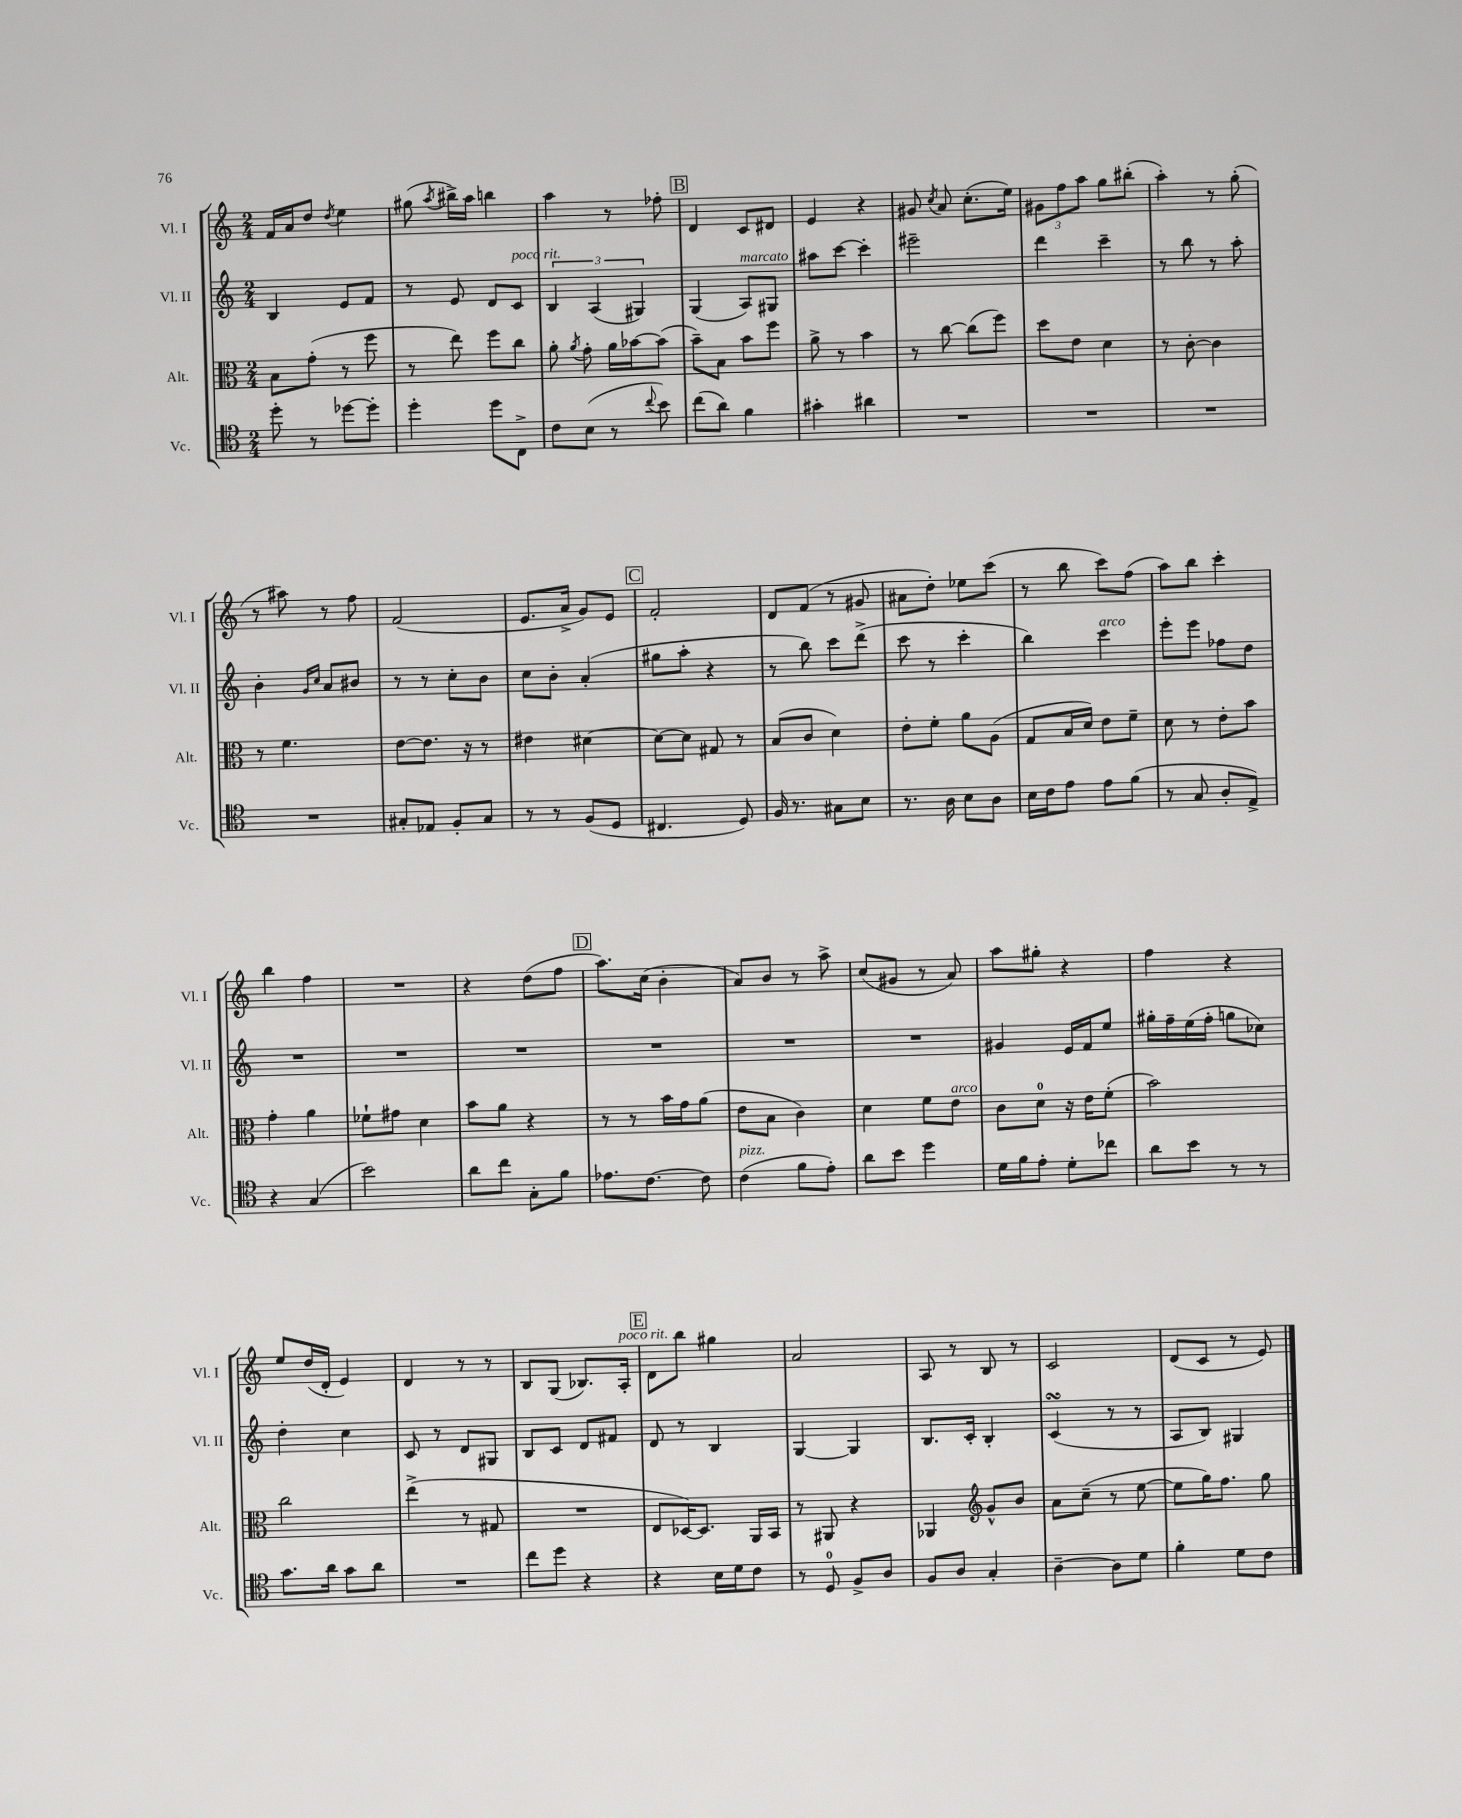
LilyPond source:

<<
\new StaffGroup <<
\new Staff = "s0" \with { instrumentName = "Vl. I" shortInstrumentName = "Vl. I" } {
    \clef treble \key c \major \numericTimeSignature \time 2/4
    \autoBeamOff f'16[ a'16 d''8] \acciaccatura { d''8 } e''4 |
    gis''8( \acciaccatura { a''8 } bis''16[->) a''16] b''4 |
    a''4 r8 fes''8-. |
    \mark \markup { \box "B" } d'4 c'8[ dis'8] |
    e'4 r4 |
    gis'8 \acciaccatura { c''8 } a'8 c''8.[-.( e''16]) |
    \tuplet 3/2 { gis'8[ f''8 a''8] } g''8[ bis''8]-.( |
    a''4-.) r8 g''8-.( |
    r8 ais''8) r8 f''8 |
    f'2( |
    e'8.[ a'16]-> g'8[) e'8] |
    \mark \markup { \box "C" } f'2-. |
    d'8[ f'8]( r8 gis'8 |
    ais'8[ d''8]-.) ees''8[ c'''8]( |
    r8 b''8 c'''8[) f''8]( |
    a''8[) b''8] c'''4-. |
    b''4 f''4 |
    R2 |
    r4 d''8[( f''8] |
    \mark \markup { \box "D" } a''8.[) c''16]( b'4-. |
    a'8[) b'8] r8 a''8-> |
    c''8[( gis'8] r8 a'8) |
    a''8[ gis''8]-. r4 |
    f''4 r4 |
    e''8[ d''16( d'16]-. e'4) |
    d'4 r8 r8 |
    b8[ g8]( bes8.[) a16]-.^\markup { \italic "poco rit." } |
    \mark \markup { \box "E" } d'8[ b''8] gis''4 |
    a'2 |
    a8 r8 b8 r8 |
    c'2 |
    d'8[( c'8] r8 e'8) \bar "|." |
}
\new Staff = "s1" \with { instrumentName = "Vl. II" shortInstrumentName = "Vl. II" } {
    \clef treble \key c \major \numericTimeSignature \time 2/4
    \autoBeamOff b4 e'8[ f'8] |
    r8 e'8 d'8[ c'8]^\markup { \italic "poco rit." } |
    \tuplet 3/2 { b4 a4( gis4) } |
    \mark \markup { \box "B" } g4( a8[^\markup { \italic "marcato" }) gis8] |
    ais''8[ c'''8]~ c'''4-. |
    eis'''2-- |
    d'''4 c'''4-- |
    r8 b''8 r8 a''8-. |
    b'4-. \grace { g'16[ c''16] } a'8[ bis'8] |
    r8 r8 c''8[-. b'8] |
    c''8[ b'8]-. a'4-.( |
    \mark \markup { \box "C" } gis''8[ a''8]-. r4 |
    r8 b''8) c'''8[ d'''8]->( |
    c'''8 r8 c'''4-. |
    b''4) c'''4^\markup { \italic "arco" } |
    e'''8[-. e'''8] fes''8[ d''8] |
    R2 |
    R2 |
    R2 |
    \mark \markup { \box "D" } R2 |
    R2 |
    R2 |
    gis'4 e'16[ f'16 e''8] |
    gis''16[-. f''16-- e''16( f''16]-. g''8[ ces''8]) |
    d''4-. c''4 |
    c'8 r8 d'8[ gis8] |
    b8[ c'8] d'8[ fis'8] |
    \mark \markup { \box "E" } d'8 r8 b4 |
    g4~ g4 |
    b8.[ c'16]-. b4-. |
    c'4\turn( r8 r8 |
    a8[ b8]) gis4 \bar "|." |
}
\new Staff = "s2" \with { instrumentName = "Alt." shortInstrumentName = "Alt." } {
    \clef alto \key c \major \numericTimeSignature \time 2/4
    \autoBeamOff b8[ g'8]-.( r8 f''8 |
    r8 e''8) f''8[ c''8] |
    a'8-. \acciaccatura { a'8 } g'8-. a'16[ bes'16~ bes'8]( |
    \mark \markup { \box "B" } b'8[--) b8] b'8[ f''8] |
    a'8-> r8 b'4 |
    r8 c''8~ c''8[( f''8]) |
    d''8[ e'8] d'4 |
    r8 c'8~-. c'4 |
    r8 f'4. |
    e'8[~ e'8.] r16 r8 |
    eis'4 dis'4~ |
    \mark \markup { \box "C" } dis'8[~ dis'8] gis8 r8 |
    b8[( c'8] d'4) |
    e'8[-. f'8]-. a'8[ a8]( |
    g8[ b16 d'16]) e'8[ f'8]-- |
    d'8 r8 e'8[-. b'8] |
    g'4-. a'4 |
    fes'8[-! gis'8] d'4 |
    b'8[ a'8] r4 |
    \mark \markup { \box "D" } r8 r8 b'16[ g'16 a'8]( |
    e'8[ b8] c'4) |
    d'4 f'8[ e'8]^\markup { \italic "arco" } |
    c'8[ d'8]-0 r16 e'16[ f'8]-.( |
    b'2) |
    c''2 |
    e''4->( r8 gis8 |
    R2 |
    \mark \markup { \box "E" } e8[ des16~) des8.] a,16[ b,16] |
    r8 ais,8 r4 |
    aes,4 \clef treble g'8[-^ b'8] |
    a'8[ c''8]--( r8 e''8~ |
    e''8[ g''16) f''8.] g''8 \bar "|." |
}
\new Staff = "s3" \with { instrumentName = "Vc." shortInstrumentName = "Vc." } {
    \clef tenor \key c \major \numericTimeSignature \time 2/4
    \autoBeamOff d''8-. r8 des''8[~ des''8]-. |
    d''4-. d''8[ c8]-> |
    c'8[ b8]( r8 \appoggiatura { c''8 } b'8) |
    \mark \markup { \box "B" } c''8[( a'8]) f'4 |
    gis'4-. ais'4 |
    R2 |
    R2 |
    R2 |
    R2 |
    gis8[-. ees8] f8[-. gis8] |
    r8 r8 f8[( d8] |
    \mark \markup { \box "C" } cis4. d8) |
    f16 r8. gis8[ b8] |
    r8. a16 b8[ a8] |
    b16[ c'16 e'8] e'8[ f'8]( |
    r8 g8 a8[-. e8]->) |
    r4 g4( |
    b'2) |
    a'8[ c''8] g8[-. f'8] |
    \mark \markup { \box "D" } ees'8.[ c'8.]~ c'8 |
    c'4^\markup { \italic "pizz." }( f'8[ e'8]-.) |
    a'8[ b'8] d''4 |
    d'16[ f'16 e'8]-. d'8[-. ces''8] |
    a'8[ b'8] r8 r8 |
    g'8.[ a'16] g'8[ a'8] |
    R2 |
    c''8[ d''8] r4 |
    \mark \markup { \box "E" } r4 b16[ d'16 c'8] |
    r8 d8-0 f8[-> a8] |
    f8[ a8] g4-. |
    a4~-- a8[ d'8] |
    f'4-. d'8[ c'8] \bar "|." |
}
>>
>>
\layout { \context { \Score \remove "Bar_number_engraver" } }
